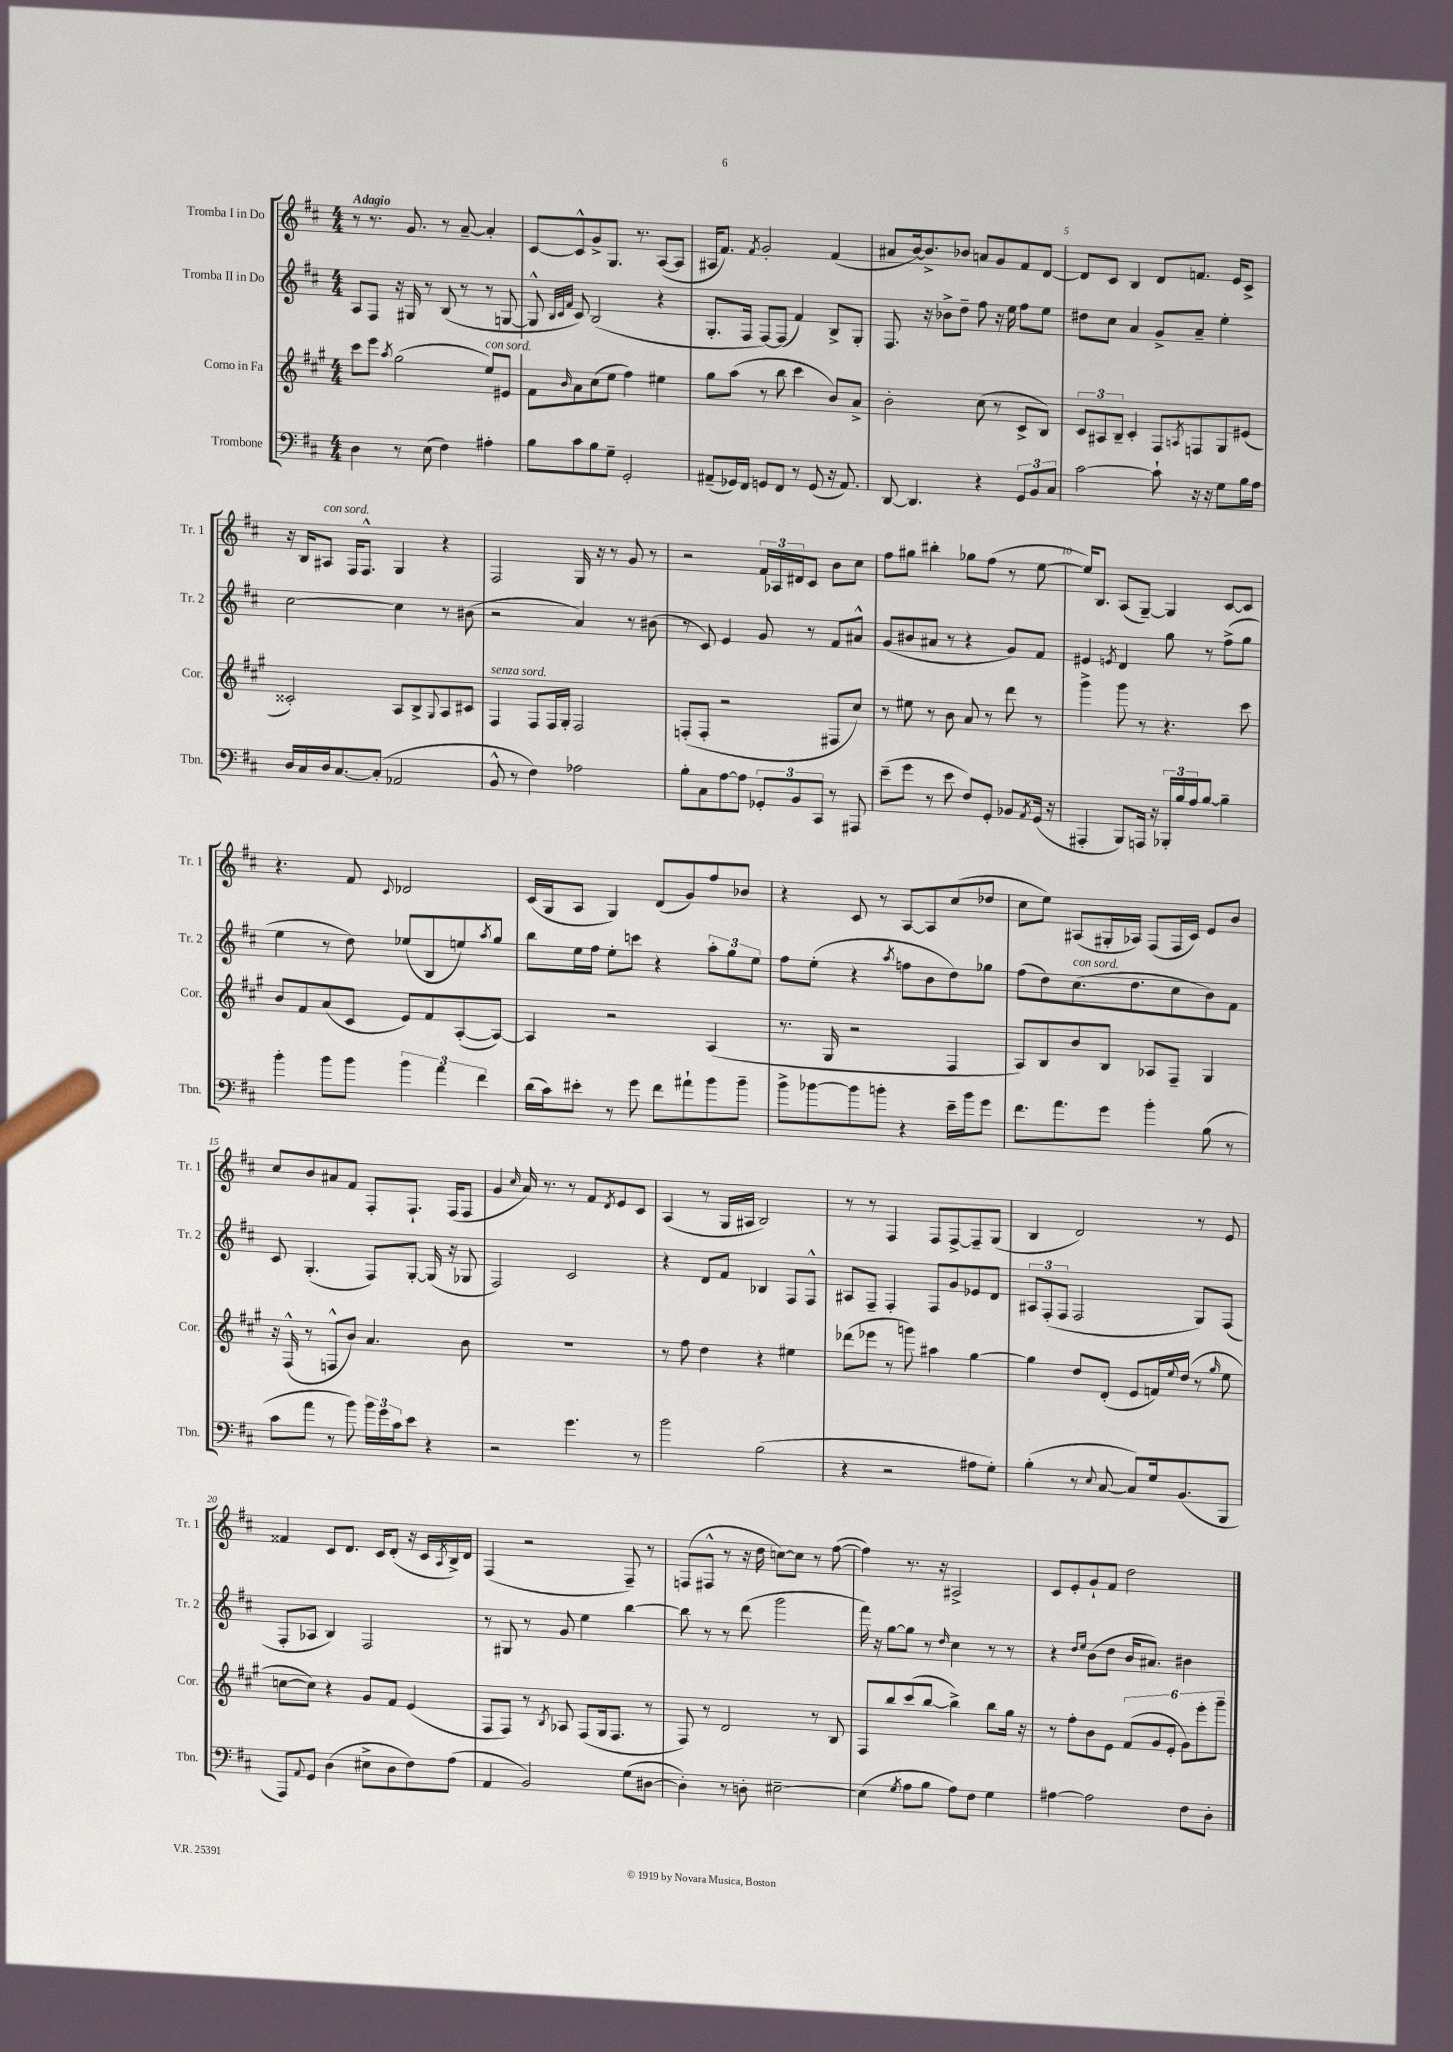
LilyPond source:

<<
\new StaffGroup <<
\new Staff = "s0" \with { instrumentName = "Tromba I in Do" shortInstrumentName = "Tr. 1" } {
    \clef treble \key d \major \numericTimeSignature \time 4/4 \tempo "Adagio"
    r8 r8. g'8. r8 a'8~-- a'4-. |
    cis'8~ cis'8-^ g'8-> g8. r8. a8~( a8 |
    ais16 fis'8.) \acciaccatura { fis'8 } g'2-. fis'4( |
    ais'8 b'16~) b'8.-> bes'8 a'8 g'8 fis'8 d'8~ |
    d'8 cis'8 b4 d'8 f'8. e'16 cis'8-> |
    r16 b16 ais8^\markup { \italic "con sord." } fis16 fis8.-^ g4 r4 |
    fis2 g16 r16 r8 g'8 r8 |
    r2 \tuplet 3/2 { fis'16 aes16 dis'16 } cis'8 b'8 cis''8 |
    fis''8 gis''8 bis''4-. ges''8 fis''8( r8 e''8~ |
    e''16) b8. a8( g8~--) g4 cis'8~ cis'8 |
    r4. fis'8 \appoggiatura { cis'8 } des'2 |
    cis'16( g16 a8 g4) d'8( g'8) fis''8 bes'8 |
    r4 cis'8 r8 a8~ a8 cis''8( des''8 |
    cis''8 e''8) ais8( gis16-. aes16) fis8( fis16 cis'16) e'8 b'8 |
    cis''8 b'8 ais'8 fis'8 fis8-. fis8.-! fis16( fis8 |
    g'4 \grace { cis''16 } a'16) r8. r8 fis'8 \acciaccatura { d'8 } e'8 cis'8 |
    a4( r8 g16 ais16 b2) |
    r8 r8 fis4 fis8 fis8~-> fis8-- g8( |
    b4 d'2) r8 e'8 |
    fisis'4 cis'8 d'8. cis'16 d'8-.( r16 cis'16 \acciaccatura { a8 } b16->) d'16 |
    fis4( r2 fis8--) r8 |
    f8( fis8-^ r8 r16 d''16 c''8~) c''8 r8 fis''8~( |
    fis''4) r8. r16 ais2-> |
    cis'8 e'8-. g'8-! fis'8 d''2 \bar "|." |
}
\new Staff = "s1" \with { instrumentName = "Tromba II in Do" shortInstrumentName = "Tr. 2" } {
    \clef treble \key d \major \numericTimeSignature \time 4/4
    a8 fis8 r16 gis16 r8 b8( r8 r8 g8~ |
    g8-^ \grace { b32 cis'32 fis'32 } cis'8) b2( r4 |
    g8.-. fis16 fis8~) fis8( fis'4) b8-> g8-. |
    fis8. r16 bes'8-> d''8-- fis''8 r16 e''16 fis''8 e''8 |
    dis''8 cis''8 a'4 g'8-> a'8-- e''4-. |
    cis''2~ cis''4 r8 bis'8( |
    r2 a'4) r8 bis'8( |
    r8 cis'8) e'4 g'8 r8 fis'8 ais'8-^ |
    g'8( bis'8 ais'8 r8 r4 g'8) fis'8 |
    eis'4 \acciaccatura { e'8 } d'4 g''8 r8 fis''8->( g''8 |
    e''4 r8 d''8) ees''8( b8 e''8) \acciaccatura { a''8 } g''8 |
    b''8 e''16 fis''16 e''8-. c'''8 r4 \tuplet 3/2 { a''8-. g''8 e''8 } |
    fis''8 e''8-.( r4 \acciaccatura { a''8 } f''8 b'8 d''8) ges''8 |
    fis''8( d''8) cis''8.^\markup { \italic "con sord." }( d''8. cis''8 b'8) fis'8 |
    cis'8 g4.-.( fis8) g8~-. g16( r16 ges8 |
    fis2) cis'2 |
    r4 d'8 fis'8 bes4 fis8 fis8-^ |
    ais8 fis8-- fis4-. fis8 g'8 ees'8 d'8 |
    \tuplet 3/2 { ais8 fis8-.( fis8 } fis2 g8) fis8( |
    fis8-. aes8 b4) fis2 |
    r8 gis8 r8 g'8 e''4 b''4~ |
    b''8 r8 r8 d'''8( g'''2 |
    fis'''16) r16 g''8~ g''8 r8 \grace { d''16 } cis''4 r8 r8 |
    r4 \grace { d''16 e''16 } b'8( d''8 b'16 ais'8.) bis'4 \bar "|." |
}
\new Staff = "s2" \with { instrumentName = "Corno in Fa" shortInstrumentName = "Cor." } {
    \clef treble \key a \major \numericTimeSignature \time 4/4
    cis'''8 e'''8 \acciaccatura { a''8 } gis''2( e''8^\markup { \italic "con sord." }) eis'8 |
    fis'8 \grace { b'16 } a'8 cis''8( e''8 fis''4) eis''4 |
    gis''8 a''8( r8 b''8 cis'''4 b'8) a'8-> |
    b'2-. cis''8( r8 cis'8-> b8) |
    \tuplet 3/2 { cis'8 ais8 b8-- } cis'4-. fis8 \acciaccatura { a8 } f8 gis8 eis'8( |
    cisis'2-.) a8 b8-> \appoggiatura { gis8 } a8 cis'8 |
    fis4^\markup { \italic "senza sord." } fis8 fis16 gis16-. fis2 |
    f8-.( f8-. r2 fis8 cis''8) |
    r8 eis''8 r8 b'8 a'8 r8 d'''8 r8 |
    gis'''4-> gis'''8 r8 r4. cis'''8 |
    b'8 fis'8 a'8( cis'8 e'8) fis'8 a8~-.( a8~) |
    a4 r2 a4( |
    r8. gis16 r2 fis4 |
    a8) b8 b'8 b8 aes8 fis8-- gis4 |
    r16 fis16-^( r8 f8-^ b'8) a'4. b'8 |
    R1 |
    r8 fis''8 d''4 r4 eis''4 |
    des'''8( ees'''8 r8 g'''8) ais''4 gis''4~ |
    gis''4 d''8 d'8-.( e'8 f'16) \appoggiatura { e''8 } d''16( r8 \grace { gis''16 } e''8 |
    c''8~ c''8) r4 gis'8 fis'8 e'4( |
    fis8 fis8) r8 \acciaccatura { b8 } aes8 fis8( gis16 fis8. r8 |
    fis8) r8 d'2 r8 b8 |
    fis8 b''8 cis'''8( b''8~ b''4->) b''8 gis''16 r16 |
    r8 fis''8-. b'8 e'8 \tuplet 6/4 { fis'8( gis'8 e'8-. gis'8) e'''8-. gis'''8-- } \bar "|." |
}
\new Staff = "s3" \with { instrumentName = "Trombone" shortInstrumentName = "Tbn." } {
    \clef bass \key d \major \numericTimeSignature \time 4/4
    d4 r8 e8( fis4) ais4-. |
    b8 cis'8 b8 g8-- g,2-. |
    ais,8--( ges,16) fis,16 g,8 fis,8 r8 g,8( r16 ais,8.) |
    d,8~ d,4. r4 \tuplet 3/2 { g,8 b,8 cis8 } |
    cis'2~ cis'8-! r16 r16 g8 b16 a16 |
    d16 cis16 d16 cis8.~ cis8-.( aes,2 |
    b,8-^ r8 fis4) aes2 |
    b8-. cis8 a8~ a8 \tuplet 3/2 { ges,8-. b,8 cis,8 } r8 ais,,8 |
    e'8--( g'8 r8 e'8 fis8) g,8-. bes,8 \acciaccatura { a,8 } g,16( r16 |
    ais,,4-. b,,8) a,,16 r16 \tuplet 3/2 { bes,,16-. b16 a16 } b8~ b4-- |
    b'4-. b'8 b'8 \tuplet 3/2 { b'4 a'4 fis'4 } |
    d'16( cis'16) eis'8-. r8 g'8 fis'8 ais'8-! b'8 b'8-- |
    b'8-> bes'8~ bes'8 b'8-. r4 e'16-- b'16 g'8 |
    fis'8. a'8. g'8 b'4-. b8( r8 |
    cis'8 a'8 r8 b'8) \tuplet 3/2 { b'16 g'16 cis'16 } e'8 r4 |
    r2 g'4. r8 |
    b'2 b2( |
    r4 r2 ais8 g8-.) |
    b4-.( r8 \appoggiatura { e8 } cis8~ cis8) g16 b,8.( b,,8 |
    a,,8) \appoggiatura { a,8 } g,8 d4( eis8-> d8 fis8) a8( |
    a,4 b,2) g8( dis8~ |
    dis4-.) r8 d8-. eis2~-- |
    eis4( \acciaccatura { g8 } a8 b8 a8) fis8 g4 |
    ais4~ ais2 fis8 d8-. \bar "|." |
}
>>
>>
\layout { \context { \Score \override BarNumber.break-visibility = ##(#f #t #t) barNumberVisibility = #(every-nth-bar-number-visible 5) } }
